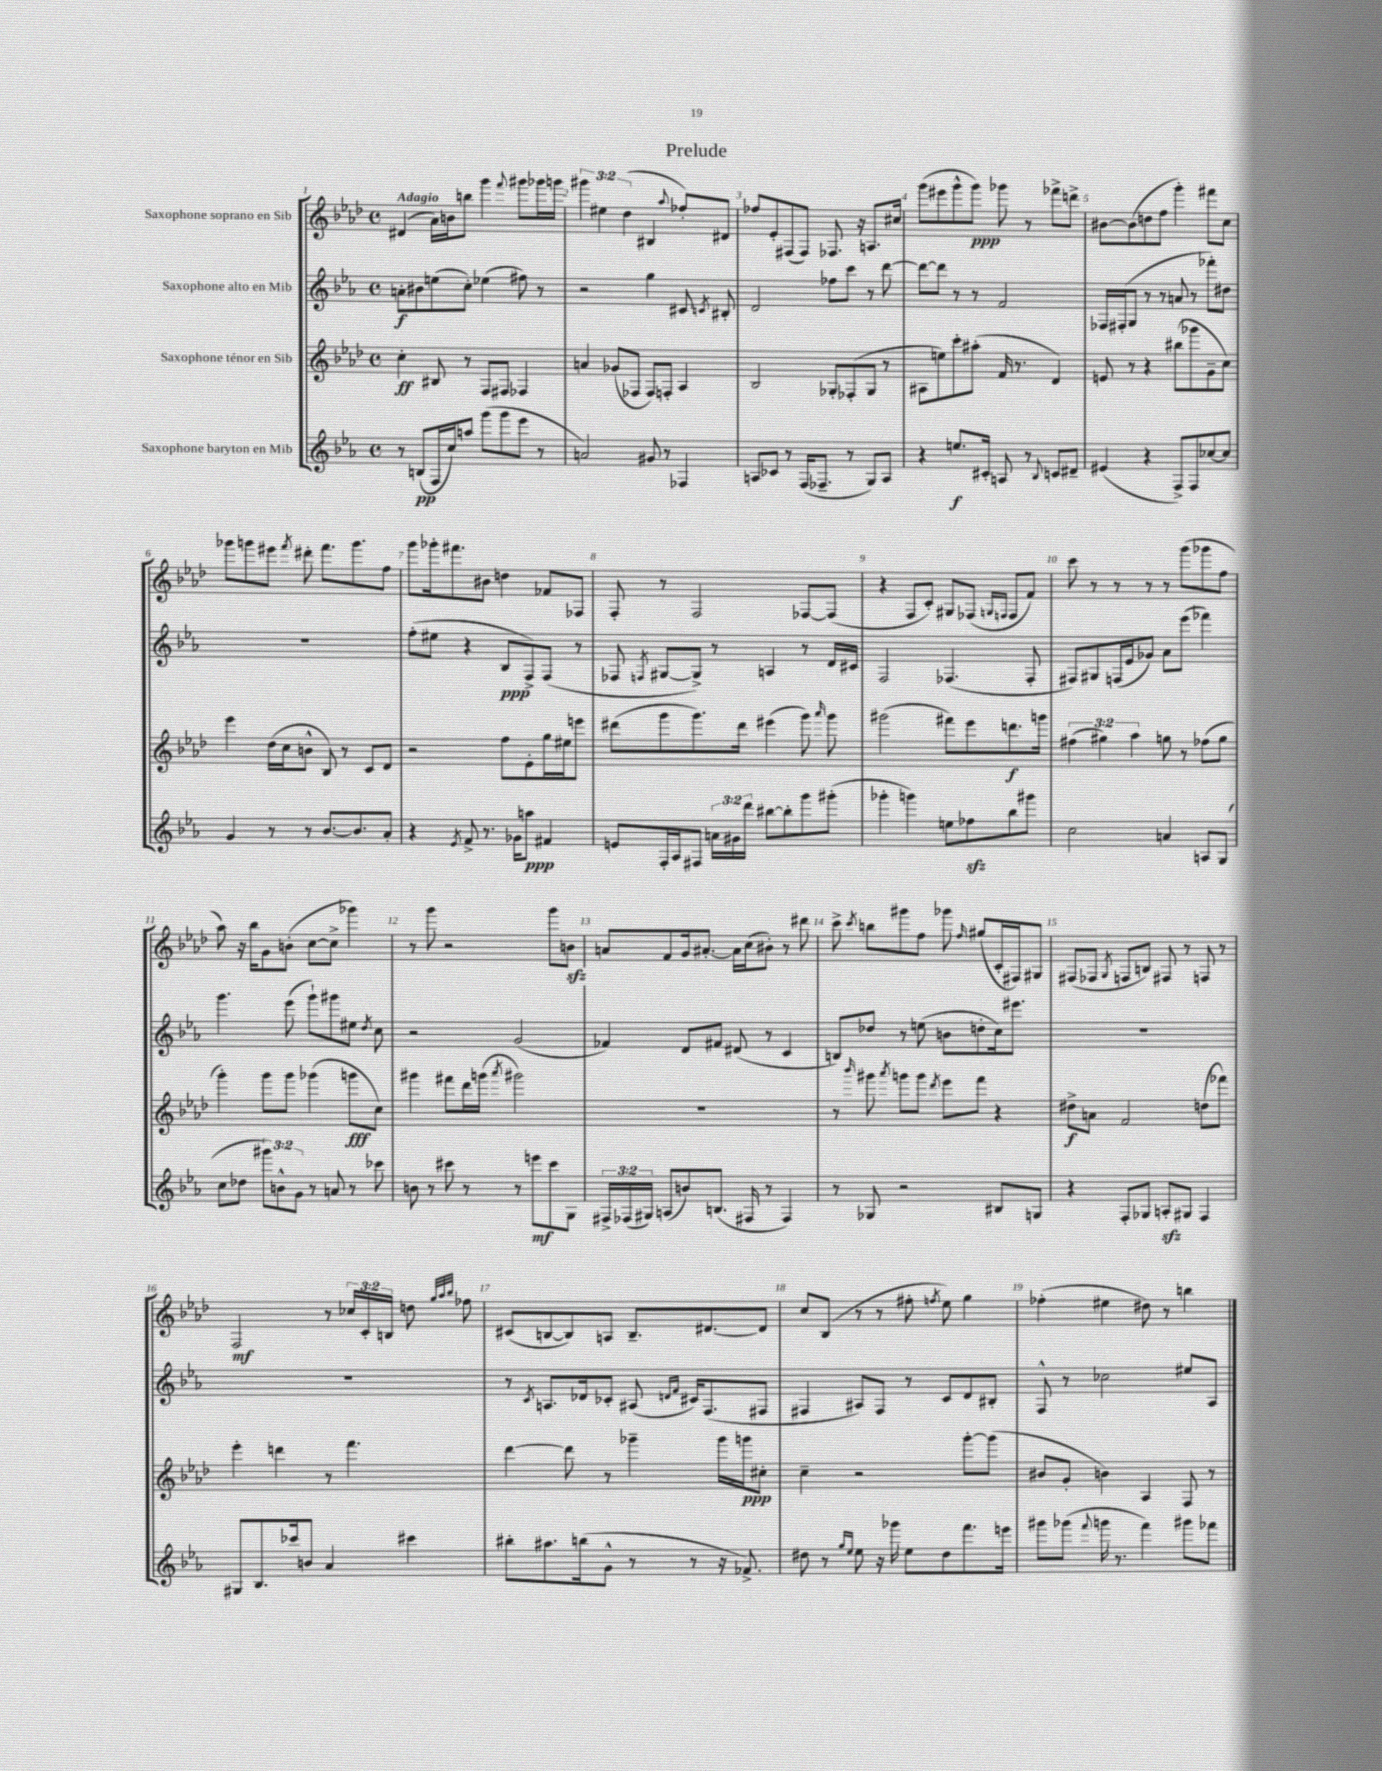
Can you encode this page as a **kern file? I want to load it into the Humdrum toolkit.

**kern	**dynam	**kern	**dynam	**kern	**dynam	**kern	**dynam
*part4	*part4	*part3	*part3	*part2	*part2	*part1	*part1
*staff4	*staff4	*staff3	*staff3	*staff2	*staff2	*staff1	*staff1
*I"Saxophone baryton en Mib	*	*I"Saxophone ténor en Sib	*	*I"Saxophone alto en Mib	*	*I"Saxophone soprano en Sib	*
*clefG2	*	*clefG2	*	*clefG2	*	*clefG2	*
*k[b-e-a-]	*	*k[b-e-a-d-]	*	*k[b-e-a-]	*	*k[b-e-a-d-]	*
*M4/4	*	*M4/4	*	*M4/4	*	*M4/4	*
*met(c)	*	*met(c)	*	*met(c)	*	*met(c)	*
=1	=1	=1	=1	=1	=1	=1	=1
!	!	!	!	!	!	!LO:TX:a:B:t=Adagio	!
8r	.	4cc'\	ff	8an'\L	f	(4d#X/	.
(8Bn/L	pp	.	.	8b#X\	.	.	.
16F/L	.	8B#X/	.	(8een\	.	16a-\LL)	.
16cc/J)	.	.	.	.	.	16bn\J	.
8aan/J	.	8r	.	8cc'\J)	.	8bbn\J	.
(8ggg\L	.	8F/L	.	(4ee-X\	.	4ggg\	.
8ggg\	.	8F#X/J	.	.	.	.	.
.	.	.	.	.	.	8qqfff/	.
8eee-\J	.	4F-X/	.	8ff#X\)	.	8ggg#X\L	.
8r	.	.	.	8r	.	16ggg-X\L	.
.	.	.	.	.	.	16gggn\JJ	.
=2	=2	=2	=2	=2	=2	=2	=2
2an/)	.	4an/	.	2r	.	6ggg#X\	.
.	.	.	.	.	.	6ee#X\	.
.	.	(8g-X/L	.	.	.	.	.
.	.	.	.	.	.	(6dd-\	.
.	.	8F-X/J	.	.	.	.	.
8g#X/	.	8F-/L)	.	4gg\	.	4B#X/	.
8r	.	8Fn'/J	.	.	.	.	.
.	.	.	.	.	.	8qqaa-/	.
4F-X/	.	4A-/	.	8c#X/	.	8ff-X'/L)	.
.	.	.	.	8qcn/	.	.	.
.	.	.	.	8B#X'/	.	8d#X/J	.
=3	=3	=3	=3	=3	=3	=3	=3
8An/L	.	2B-/	.	2d/	.	8ff-X/L	.
8c-X/J	.	.	.	.	.	8e-'/	.
8r	.	.	.	.	.	(8F#X/	.
(16F/KL	.	.	.	.	.	8F#/J)	.
8.F-X~/J	.	.	.	.	.	.	.
.	.	8G-X'/L	.	8ff-X\L	.	8.F-X/	.
8r	.	(8F-X'/	.	8ccc\J	.	.	.
.	.	.	.	.	.	16r	.
8G/L)	.	8G-/J	.	8r	.	8.An/L	.
8A/J	.	8r	.	[8ddd\	.	.	.
.	.	.	.	.	.	16cc#X/Jk	.
=4	=4	=4	=4	=4	=4	=4	=4
4r	.	8A#X\L	.	8ddd\L_	.	(8ggg\L	.
.	.	8een\)	.	8ddd\J]	.	8eee#X\	.
8.een/L	f	8ccc'\	.	8r	.	8ggg^^\	.
.	.	(8aa#X'\J	.	8r	.	8ggg\J)	ppp
16c#X'/Jk	.	.	.	.	.	.	.
8An/	.	16f/	.	2f/	.	8ggg-X\	.
.	.	8.r	.	.	.	.	.
8r	.	.	.	.	.	8r	.
8qqB-/	.	.	.	.	.	.	.
8cn/L	.	4d-/)	.	.	.	8fff-X^\L	.
8d#X~/J	.	.	.	.	.	8dddn^\J	.
=5	=5	=5	=5	=5	=5	=5	=5
(4e#X/	.	8en/	.	16F-X/LL	.	[8b#X\L	.
.	.	.	.	(16F#X'/J	.	.	.
.	.	8r	.	8G/J	.	(8b#\]	.
4r	.	4r	.	8r	.	8ddn\	.
.	.	.	.	8r	.	8ff\J	.
8F^/L)	.	(8bb#X\L	.	8an/	.	4ggg'\)	.
8F/	.	8ggg-X\	.	8r	.	.	.
[8cc-X/	.	8g~\	.	8fff-X'\L)	.	8fff#X\L	.
8cc-/J]	.	8cc\J)	.	8dd#X\J	.	8cc\J	.
!!LO:LB:g=z
=6	=6	=6	=6	=6	=6	=6	=6
4g/	.	4eee-\	.	1r	.	8ggg-X\L	.
.	.	.	.	.	.	8gggn\	.
8r	.	(16dd-\LL	.	.	.	8eee#X\J	.
.	.	16cc\J	.	.	.	.	.
.	.	.	.	.	.	8qfff/	.
8r	.	8bn^^\J	.	.	.	8ddd#X'\	.
[8.b-/L	.	8B-/)	.	.	.	8.fff\L	.
.	.	8r	.	.	.	.	.
8.b-/]	.	.	.	.	.	8.ggg\	.
.	.	8c/L	.	.	.	.	.
8a-'/J	.	8d-/J	.	.	.	8ff\J	.
=7	=7	=7	=7	=7	=7	=7	=7
4r	.	2r	.	(8ff'\L	.	8ggg\L	.
.	.	.	.	8ee#X\J	.	16ggg-X'\k	.
.	.	.	.	.	.	8.fff#X\	.
8qe-/	.	.	.	.	.	.	.
8f^/	.	.	.	4r	.	.	.
8.r	.	.	.	.	.	8b#X\J	.
.	.	8ff\L	.	8B-/L	ppp	4ddn\	.
16g-X\KL	.	.	.	.	.	.	.
8aan\J	ppp	8e-'\	.	8F^/)	.	.	.
4f#X/	.	16gg\L	.	(8F/J	.	8f-X/L	.
.	.	16ee#X\J	.	.	.	.	.
.	.	8eeen\J	.	8r	.	8F-X/J	.
=8	=8	=8	=8	=8	=8	=8	=8
8en/L	.	(8ddd#X\L	.	8F-X/	.	8F'/	.
.	.	.	.	8qFn/	.	.	.
16F'/L	.	8ggg\	.	[8G#X/L	.	8r	.
16A-/J	.	.	.	.	.	.	.
8F#X/J	.	8.ggg\)	.	8G#^/J])	.	2F/	.
24an\LL	.	.	.	8r	.	.	.
24g#X\	.	.	.	.	.	.	.
.	.	16ddd#\Jk	.	.	.	.	.
24ddd\JJ	.	.	.	.	.	.	.
[8bb#X\L	.	(4eee#X\	.	4An/	.	.	.
8bb#'\]	.	.	.	.	.	.	.
8ggg\	.	8ggg\)	.	8r	.	[8F-X/L	.
.	.	16qqaaa-/	.	.	.	.	.
(8ggg#X'\J	.	8ggg\	.	16d/LL	.	(8F-/J]	.
.	.	.	.	16c#X/JJ	.	.	.
=9	=9	=9	=9	=9	=9	=9	=9
4ggg-X'\	.	(2ggg#X\	.	2F/	.	4r	.
4gggn\)	.	.	.	.	.	8F/L	.
.	.	.	.	.	.	8c'/J)	.
8een\L	.	8fff#X\L)	.	(4.F-X/	.	8G#X/L	.
8ff-Xzz\	.	8eee-\	.	.	.	(8F-X/J	.
.	.	.	.	.	.	16qqGn/LL	.
.	.	.	.	.	.	16qqFn/JJ	.
8bb-\	.	8.dddn\	f	.	.	8F/L	.
8ggg#X\J	.	.	.	8F-'/	.	8f/J)	.
.	.	16gggn\Jk	.	.	.	.	.
=10	=10	=10	=10	=10	=10	=10	=10
2cc\	.	(6ff#X\	.	8F#X/L)	.	8ccc\	.
.	.	.	.	8G#X/	.	8r	.
.	.	6gg#X\)	.	.	.	.	.
.	.	.	.	(16Fn/L	.	8r	.
.	.	.	.	16e-/J	.	.	.
.	.	6aa-\	.	.	.	.	.
.	.	.	.	8g-X/J)	.	8r	.
4an/	.	8ggn\	.	8a-\L	.	8r	.
.	.	8r	.	(8eee-\J	.	(8ggg\L	.
8An/L	.	(8ff-X\L	.	4fff-X\)	.	8ggg-X\	.
(8G/J	.	8gg\J	.	.	.	8ff\J	.
!!LO:LB:g=z
=11	=11	=11	=11	=11	=11	=11	=11
8cc\L	.	4ggg'\)	.	4.ggg\	.	8aa-\)	.
8dd-X\J	.	.	.	.	.	16r	.
.	.	.	.	.	.	16bb-\KL	.
12ggg#X\L)	.	8ggg\L	.	.	.	8g\	.
12bn^^\	.	.	.	.	.	.	.
.	.	8ggg\J	.	(8eee-\	.	(8bn'\J	.
12g\J	.	.	.	.	.	.	.
8r	.	(4ggg-X\	.	8ggg`\L)	.	[8cc\L	.
8an/	.	.	.	8ggg#X\	.	8cc^\J]	.
8r	.	8gggn\L	fff	8ee#X\J	.	4ggg-X\)	.
.	.	.	.	8qdd/	.	.	.
8ccc-X\	.	8cc\J)	.	8cc\	.	.	.
=12	=12	=12	=12	=12	=12	=12	=12
8bn\	.	4ggg#X\	.	2r	.	8r	.
8r	.	.	.	.	.	8ggg\	.
8ccc#X\	.	8fff#X\L	.	.	.	2r	.
8r	.	16ddd-\L	.	.	.	.	.
.	.	(16gggn\JJ	.	.	.	.	.
.	.	8qaaa-/	.	.	.	.	.
8r	.	2ggg#X\)	.	(2g/	.	.	.
8eeen\L	mf	.	.	.	.	.	.
8ccc#\	.	.	.	.	.	8ggg\L	.
8G\J	.	.	.	.	.	8bnzz\J	.
=13	=13	=13	=13	=13	=13	=13	=13
24F#X^/LL	.	1r	.	4f-X/)	.	8an/L	.
(24F-X/	.	.	.	.	.	.	.
24G#X/JJ)	.	.	.	.	.	.	.
(8An/L	.	.	.	.	.	8f/	.
8bn/)	.	.	.	8d/L	.	16g/k	.
.	.	.	.	.	.	[8.a#X'/J	.
(8.Bn/J	.	.	.	8f#X/J	.	.	.
.	.	.	.	(8d#X/	.	16a#\LL]	.
16F#X/	.	.	.	.	.	(16cc\J	.
8r	.	.	.	8r	.	8b#X'\J)	.
4F#/)	.	.	.	4c/	.	8r	.
.	.	.	.	.	.	8ddd#X\	.
=14	=14	=14	=14	=14	=14	=14	=14
8r	.	8r	.	8Bn/L)	.	8ccc^\	.
.	.	16qqbbb-/	.	.	.	8qccc/	.
8G-X/	.	8ggg#X\	.	8dd-X/J	.	8bbn\L	.
.	.	8qaaa-/	.	.	.	.	.
2r	.	8gggn\L	.	8r	.	8ggg#X\	.
.	.	8ggg\J	.	(8een\	.	8ff\J	.
.	.	8qddd-/	.	.	.	.	.
.	.	8eee-\L	.	8bn\L	.	8ggg-X\	.
.	.	.	.	.	.	16qqff/	.
.	.	8fff\J	.	8ddn'\	.	(8gg#X/L	.
8B#X/L	.	4r	.	16cc\k)	.	16c'/L	.
.	.	.	.	8.eee#X\J	.	16F#X/J)	.
8Gn/J	.	.	.	.	.	8G#X/J	.
=15	=15	=15	=15	=15	=15	=15	=15
4r	.	8dd#X^\L	f	1r	.	(8F#X/L	.
.	.	8an\J	.	.	.	8F-X/J	.
.	.	.	.	.	.	8qG/	.
8F'/L	.	2f/	.	.	.	8Fn/L	.
8G-X/J	.	.	.	.	.	8Bn/J)	.
8Anzz'/L	.	.	.	.	.	8F#X/	.
8G#X/J	.	.	.	.	.	8r	.
4F/	.	(8ddn\L	.	.	.	8Fn/	.
.	.	8fff-X\J)	.	.	.	8r	.
!!LO:LB:g=z
=16	=16	=16	=16	=16	=16	=16	=16
8G#X/L	.	4eee-'\	.	1r	.	2F/	mf
8.B-/	.	.	.	.	.	.	.
.	.	4dddn\	.	.	.	.	.
16ccc-X/k	.	.	.	.	.	.	.
8bn/J	.	.	.	.	.	.	.
4a-/	.	8r	.	.	.	8r	.
.	.	4.fff\	.	.	.	24cc-X/LL	.
.	.	.	.	.	.	24c'/	.
.	.	.	.	.	.	24Bn/JJ	.
4ccc#X\	.	.	.	.	.	8ddn\	.
.	.	.	.	.	.	32qqgg/LLL	.
.	.	.	.	.	.	32qqaa-/	.
.	.	.	.	.	.	32qqbb-/JJJ	.
.	.	.	.	.	.	8ff-X\	.
=17	=17	=17	=17	=17	=17	=17	=17
8bb#X'\L	.	[4ddd-\	.	8r	.	(8c#X/L	.
.	.	.	.	8qc/	.	.	.
8.aa#X\	.	.	.	8.An/L	.	[8Bn/	.
.	.	8ddd-\]	.	.	.	8B/])	.
(16bbn\k	.	.	.	16d-X/k	.	.	.
8g^^\J	.	8r	.	8c-X'/J	.	8An/J	.
8r	.	4ggg-X~\	.	(8A#X/	.	8.B~/L	.
.	.	.	.	16qqdn/LL	.	.	.
.	.	.	.	16qqf/JJ	.	.	.
8r	.	.	.	16c#X/KL)	.	.	.
.	.	.	.	(8.F/	.	[8.d#X/	.
16r	.	16ggg-\LL	.	.	.	.	.
8.f-X^/)	.	16gggn\J	ppp	.	.	.	.
.	.	8cc#X'\J	.	8F#X/J	.	8d#/J]	.
=18	=18	=18	=18	=18	=18	=18	=18
8dd#X\	.	4cc~\	.	4F#X/	.	8cc/L	.
8r	.	.	.	.	.	(8B-/J	.
16qqgg/LL	.	.	.	.	.	.	.
16qqee-/JJ	.	.	.	.	.	.	.
8ee-\	.	2r	.	8A#X/L)	.	8r	.
16r	.	.	.	8F#/J	.	8r	.
16ggg-X\	.	.	.	.	.	.	.
8ee-\L	.	.	.	8r	.	8ff#X'\	.
.	.	.	.	.	.	8qffn/	.
8dd#\	.	.	.	8c/L	.	8ee-\)	.
8.fff\	.	[8ggg'\L	.	8d/	.	4gg\	.
.	.	(8ggg\J]	.	8B#X'/J	.	.	.
16eeen\Jk	.	.	.	.	.	.	.
=19	=19	=19	=19	=19	=19	=19	=19
8ggg#X\L	.	8b#X/L	.	8F^^/	.	(4ff-X'\	.
(8ggg-X\J	.	8g'/J	.	8r	.	.	.
8qqfff/	.	.	.	.	.	.	.
16gggn\	.	4bn\)	.	2cc-X\	.	4ee#X\	.
8.r	.	.	.	.	.	.	.
4fff\)	.	4A-/	.	.	.	8dd#X\)	.
.	.	.	.	.	.	8r	.
8ggg#X\L	.	8F/	.	8ee#X/L	.	4bbn\	.
8fff-X\J	.	8r	.	8A-/J	.	.	.
==	==	==	==	==	==	==	==
*-	*-	*-	*-	*-	*-	*-	*-
